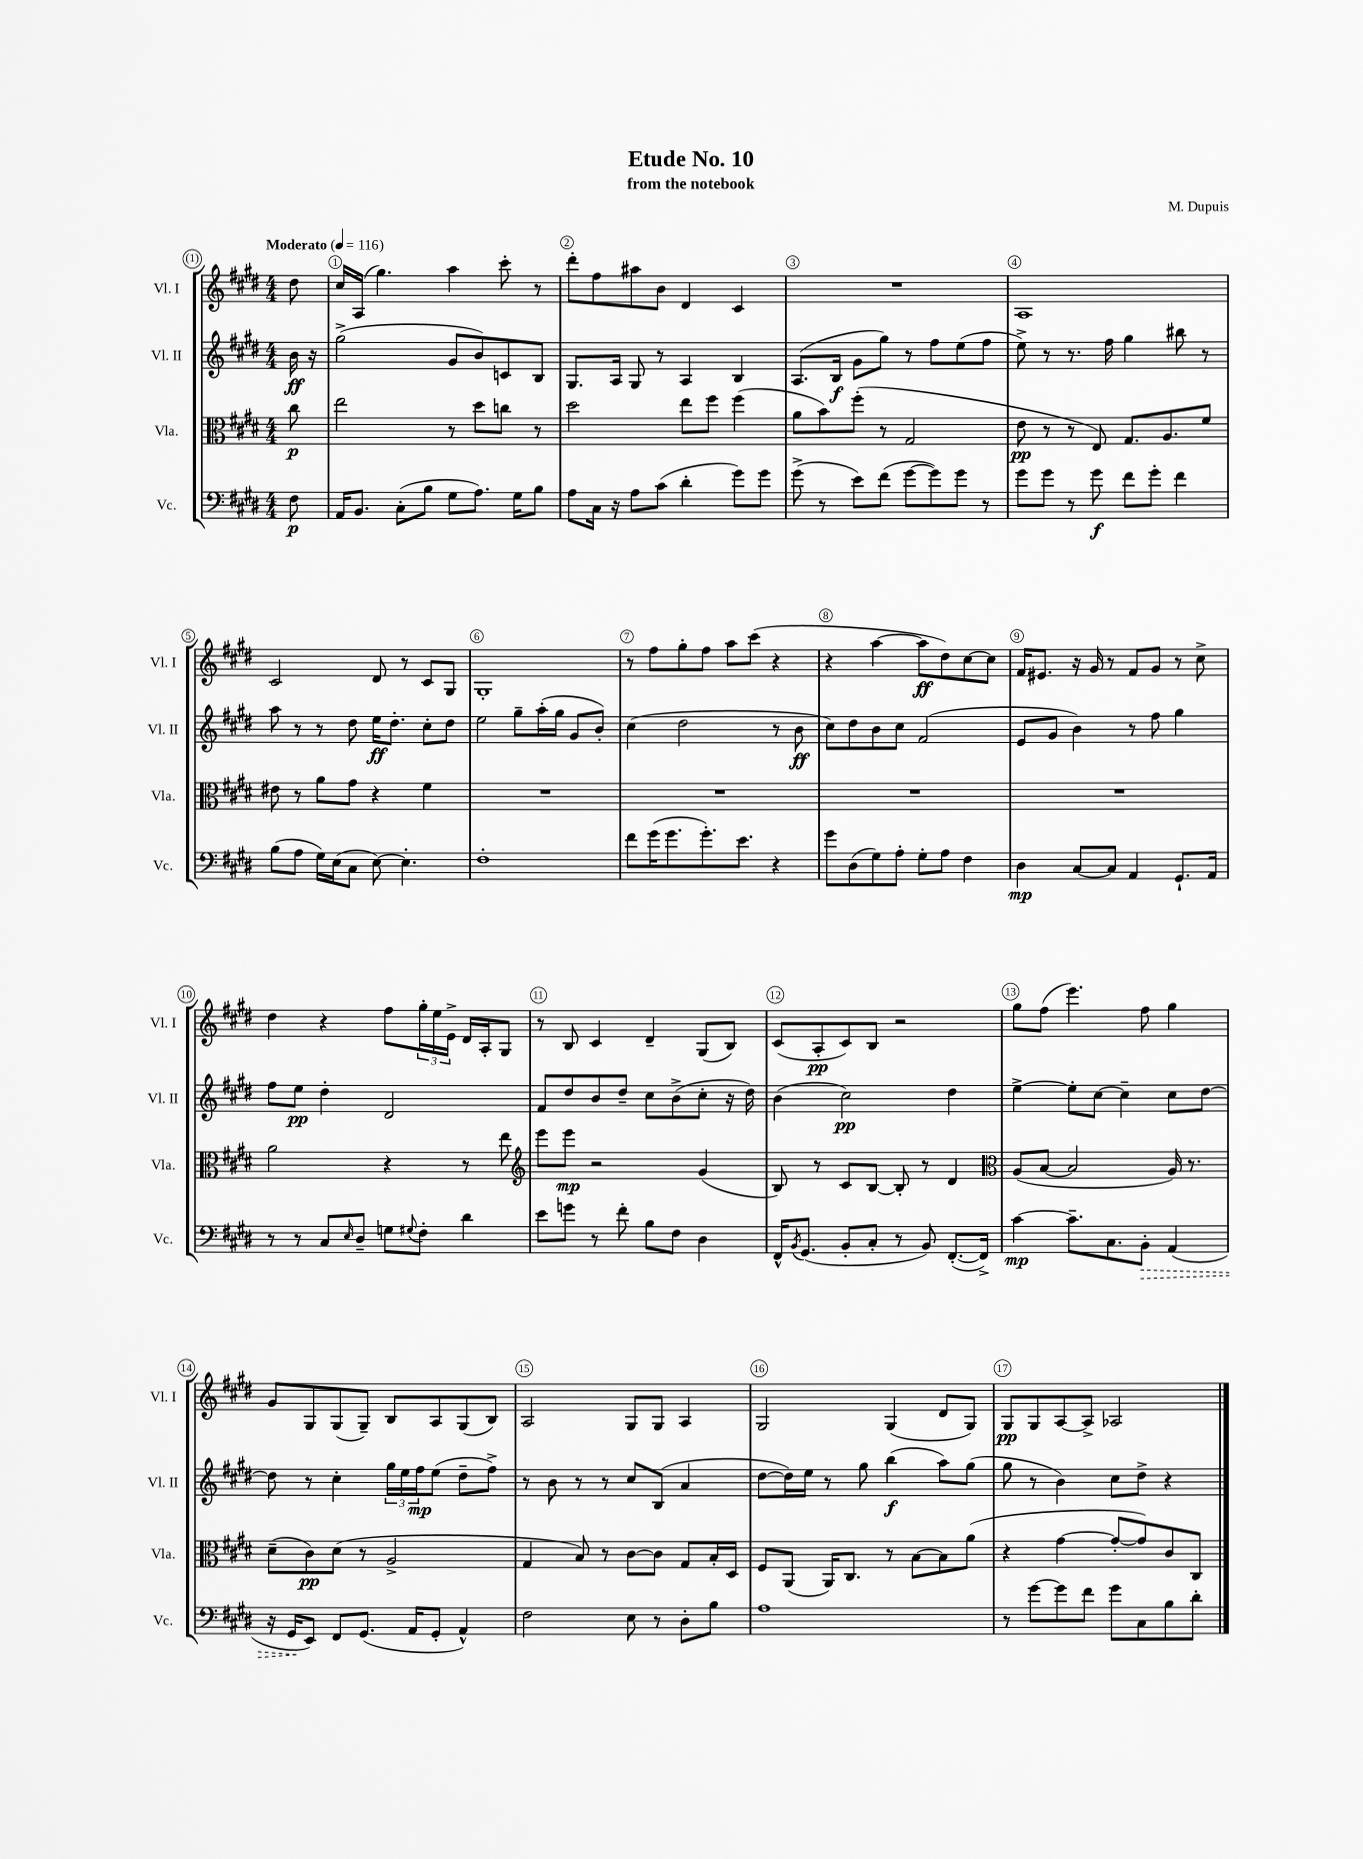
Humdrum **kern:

**kern	**dynam	**kern	**dynam	**kern	**dynam	**kern	**dynam
*part4	*part4	*part3	*part3	*part2	*part2	*part1	*part1
*staff4	*staff4	*staff3	*staff3	*staff2	*staff2	*staff1	*staff1
*I"Vc.	*	*I"Vla.	*	*I"Vl. II	*	*I"Vl. I	*
*I'Vc.	*	*I'Vla.	*	*I'Vl. II	*	*I'Vl. I	*
*clefF4	*	*clefC3	*	*clefG2	*	*clefG2	*
*k[f#c#g#d#]	*	*k[f#c#g#d#]	*	*k[f#c#g#d#]	*	*k[f#c#g#d#]	*
*M4/4	*	*M4/4	*	*M4/4	*	*M4/4	*
*MM116	*	*MM116	*	*MM116	*	*MM116	*
=	=	=	=	=	=	=	=
!	!	!	!	!	!	!LO:TX:a:B:t=Moderato	!
8F#\	p	8cc#\	p	16b\	ff	8dd#\	.
.	.	.	.	16r	.	.	.
=1	=1	=1	=1	=1	=1	=1	=1
16AA/KL	.	2ee\	.	(2gg#^\	.	16cc#/LL	.
8.BB/J	.	.	.	.	.	(16A/JJ	.
.	.	.	.	.	.	4.gg#\)	.
(8C#'\L	.	.	.	.	.	.	.
8B\J	.	.	.	.	.	.	.
8G#\L	.	8r	.	8g#/L	.	4aa\	.
8.A\J)	.	8dd#\L	.	8b/)	.	.	.
.	.	8ccn\J	.	8cn/	.	8ccc#'\	.
16G#\KL	.	.	.	.	.	.	.
8B\J	.	8r	.	8B/J	.	8r	.
=2	=2	=2	=2	=2	=2	=2	=2
8A\L	.	2dd#\	.	8.G#/L	.	8ddd#'\L	.
16C#\Jk	.	.	.	.	.	8ff#\	.
16r	.	.	.	16A/Jk	.	.	.
8A\L	.	.	.	8G#/	.	8aa#X\	.
(8c#\J	.	.	.	8r	.	8b\J	.
4d#'\	.	8ee\L	.	4A/	.	4d#/	.
.	.	8ff#\J	.	.	.	.	.
8g#\L)	.	(4ff#\	.	4B/	.	4c#/	.
8g#\J	.	.	.	.	.	.	.
=3	=3	=3	=3	=3	=3	=3	=3
(8g#^\	.	8a\L	.	(8.A/L	.	1r	.
8r	.	8b\)	.	.	.	.	.
.	.	.	.	16B/Jk	f	.	.
8e\L)	.	(8ff#'\J	.	8g#\L	.	.	.
(8f#\J	.	8r	.	8gg#\J)	.	.	.
[8g#\L	.	2G#/	.	8r	.	.	.
8g#\])	.	.	.	8ff#\L	.	.	.
8g#\J	.	.	.	(8ee\	.	.	.
8r	.	.	.	8ff#\J	.	.	.
=4	=4	=4	=4	=4	=4	=4	=4
8g#\L	.	8e\	pp	8ee^\)	.	1A	.
8g#\J	.	8r	.	8r	.	.	.
8r	.	8r	.	8.r	.	.	.
8g#\	f	8E/)	.	.	.	.	.
.	.	.	.	16ff#\	.	.	.
8f#\L	.	8.G#/L	.	4gg#\	.	.	.
8g#'\J	.	.	.	.	.	.	.
.	.	8.A/	.	.	.	.	.
4f#\	.	.	.	8bb#X\	.	.	.
.	.	8f#/J	.	8r	.	.	.
!!LO:LB:g=z
=5	=5	=5	=5	=5	=5	=5	=5
(8B\L	.	8e#X\	.	8aa\	.	2c#/	.
8A\J	.	8r	.	8r	.	.	.
16G#\LL)	.	8a\L	.	8r	.	.	.
(16E\J	.	.	.	.	.	.	.
8C#\J	.	8g#\J	.	8dd#\	.	.	.
[8E\)	.	4r	.	16ee\KL	ff	8d#/	.
.	.	.	.	8.dd#'\J	.	.	.
4.E'\]	.	.	.	.	.	8r	.
.	.	4f#\	.	8cc#'\L	.	8c#/L	.
.	.	.	.	8dd#\J	.	8G#/J	.
=6	=6	=6	=6	=6	=6	=6	=6
1F#'	.	1r	.	2ee\	.	1G#'	.
.	.	.	.	8gg#~\L	.	.	.
.	.	.	.	(16aa'\L	.	.	.
.	.	.	.	16gg#\JJ	.	.	.
.	.	.	.	8g#/L	.	.	.
.	.	.	.	8b'/J)	.	.	.
=7	=7	=7	=7	=7	=7	=7	=7
8f#\L	.	1r	.	(4cc#\	.	8r	.
(16g#\K	.	.	.	.	.	8ff#\L	.
8.g#\	.	.	.	.	.	.	.
.	.	.	.	2dd#\	.	8gg#'\	.
8.g#'\)	.	.	.	.	.	8ff#\J	.
.	.	.	.	.	.	8aa\L	.
8.e\J	.	.	.	.	.	.	.
.	.	.	.	.	.	(8ccc#\J	.
4r	.	.	.	8r	.	4r	.
.	.	.	.	8b\	ff	.	.
=8	=8	=8	=8	=8	=8	=8	=8
8g#\L	.	1r	.	8cc#\L)	.	4r	.
(8D#\	.	.	.	8dd#\	.	.	.
8G#\)	.	.	.	8b\	.	[4aa\	.
8A'\J	.	.	.	8cc#\J	.	.	.
8G#'\L	.	.	.	(2f#/	.	8aa\L]	ff
8A\J	.	.	.	.	.	8dd#\)	.
4F#\	.	.	.	.	.	[8cc#\	.
.	.	.	.	.	.	8cc#\J]	.
=9	=9	=9	=9	=9	=9	=9	=9
4D#\	mp	1r	.	8e/L	.	16f#/KL	.
.	.	.	.	.	.	8.e#X/J	.
.	.	.	.	8g#/J	.	.	.
[8C#/L	.	.	.	4b\)	.	16r	.
.	.	.	.	.	.	16g#/	.
8C#/J]	.	.	.	.	.	8r	.
4AA/	.	.	.	8r	.	8f#/L	.
.	.	.	.	8ff#\	.	8g#/J	.
8.GG#`/L	.	.	.	4gg#\	.	8r	.
.	.	.	.	.	.	8cc#^\	.
16AA/Jk	.	.	.	.	.	.	.
!!LO:LB:g=z
=10	=10	=10	=10	=10	=10	=10	=10
8r	.	2a\	.	8ff#\L	.	4dd#\	.
8r	.	.	.	8ee\J	pp	.	.
8C#/L	.	.	.	4dd#'\	.	4r	.
16qqE/	.	.	.	.	.	.	.
8D#~/J	.	.	.	.	.	.	.
8Gn\L	.	4r	.	2d#/	.	8ff#\L	.
8qqG#X/	.	.	.	.	.	.	.
8F#'\J	.	.	.	.	.	24gg#'\L	.
.	.	.	.	.	.	24ee\	.
.	.	.	.	.	.	24e^\JJ	.
4d#\	.	8r	.	.	.	16d#/LL	.
.	.	.	.	.	.	16A'/J	.
.	.	8ee\	.	.	.	8G#/J	.
=11	=11	=11	=11	=11	=11	=11	=11
*	*	*clefG2	*	*	*	*	*
8e\L	.	8eee\L	.	8f#/L	.	8r	.
8gn\J	.	8eee\J	mp	8dd#/	.	8B/	.
8r	.	2r	.	8b/	.	4c#/	.
8f#'\	.	.	.	8dd#~/J	.	.	.
8B\L	.	.	.	8cc#\L	.	4d#~/	.
8F#\J	.	.	.	(8b^\	.	.	.
4D#\	.	(4g#/	.	8cc#'\J	.	(8G#/L	.
.	.	.	.	16r	.	8B/J)	.
.	.	.	.	16dd#\)	.	.	.
=12	=12	=12	=12	=12	=12	=12	=12
16FF#^^/KL	.	8B/)	.	(4b\	.	(8c#/L	.
8qBB/	.	.	.	.	.	.	.
(8.GG#/J	.	.	.	.	.	.	.
.	.	8r	.	.	.	8A'/	pp
8BB'/L	.	8c#/L	.	2cc#\)	pp	8c#/)	.
8C#'/J	.	[8B/J	.	.	.	8B/J	.
8r	.	8B'/]	.	.	.	2r	.
8BB/)	.	8r	.	.	.	.	.
([8.FF#'/L	.	4d#/	.	4dd#\	.	.	.
16FF#^/Jk])	.	.	.	.	.	.	.
=13	=13	=13	=13	=13	=13	=13	=13
*	*	*clefC3	*	*	*	*	*
[4c#\	mp	(8A/L	.	[4ee^\	.	8gg#\L	.
.	.	[8B/J	.	.	.	(8ff#\J	.
8.c#~\L]	.	2B/]	.	8ee'\L]	.	4.eee\)	.
.	.	.	.	[8cc#\J	.	.	.
8.C#\	.	.	.	.	.	.	.
.	.	.	.	4cc#~\]	.	.	.
!	!LO:HP:b	!	!	!	!	!	!
8BB'\J	>	.	.	.	.	8ff#\	.
(4AA/	.	16A/)	.	8cc#\L	.	4gg#\	.
.	.	8.r	.	.	.	.	.
.	.	.	.	[8dd#\J	.	.	.
!!LO:LB:g=z
=14	=14	=14	=14	=14	=14	=14	=14
16r	.	(8d#~\L	.	8dd#\]	.	8g#/L	.
16GG#/KL	.	.	.	.	.	.	.
8EE/J)	]	8c#\)	pp	8r	.	8G#/	.
8FF#/L	.	(8d#\J	.	4cc#'\	.	(8G#/	.
(8.GG#/J	.	8r	.	.	.	8G#~/J)	.
.	.	2A^/	.	24gg#\LL	.	8B/L	.
.	.	.	.	24ee\	.	.	.
16AA/KL	.	.	.	.	.	.	.
.	.	.	.	24ff#\J	mp	.	.
8GG#'/J	.	.	.	(8ee\J	.	8A/	.
4AA^^/)	.	.	.	8dd#~\L	.	(8G#/	.
.	.	.	.	8ff#^\J)	.	8B/J)	.
=15	=15	=15	=15	=15	=15	=15	=15
2F#\	.	4G#/	.	8r	.	2A/	.
.	.	.	.	8b\	.	.	.
.	.	8B/)	.	8r	.	.	.
.	.	8r	.	8r	.	.	.
8E\	.	[8c#\L	.	8cc#/L	.	8G#/L	.
8r	.	8c#\J]	.	(8B/J	.	8G#/J	.
8D#'\L	.	8G#/L	.	4a/	.	4A/	.
8B\J	.	16B'/L	.	.	.	.	.
.	.	16D#/JJ	.	.	.	.	.
=16	=16	=16	=16	=16	=16	=16	=16
1A	.	8F#/L	.	[8dd#\L	.	2G#/	.
.	.	(8AA/J	.	16dd#\L])	.	.	.
.	.	.	.	16ee\JJ	.	.	.
.	.	16AA/KL)	.	8r	.	.	.
.	.	8.C#/J	.	.	.	.	.
.	.	.	.	8gg#\	.	.	.
.	.	8r	.	(4bb\	f	(4G#/	.
.	.	[8B\L	.	.	.	.	.
.	.	8B\]	.	8aa\L)	.	8d#/L	.
.	.	(8a\J	.	(8gg#\J	.	8G#/J)	.
=17	=17	=17	=17	=17	=17	=17	=17
8r	.	4r	.	8gg#\	.	8G#/L	pp
[8g#\L	.	.	.	8r	.	8G#/	.
8g#\]	.	[4g#\	.	4b\)	.	[8A/	.
8f#\J	.	.	.	.	.	8A^/J]	.
8g#\L	.	8g#'/L_	.	8cc#\L	.	2A-X/	.
8C#\	.	8g#/])	.	8dd#^\J	.	.	.
8B\	.	8c#/	.	4r	.	.	.
8d#'\J	.	8C#/J	.	.	.	.	.
==	==	==	==	==	==	==	==
*-	*-	*-	*-	*-	*-	*-	*-
